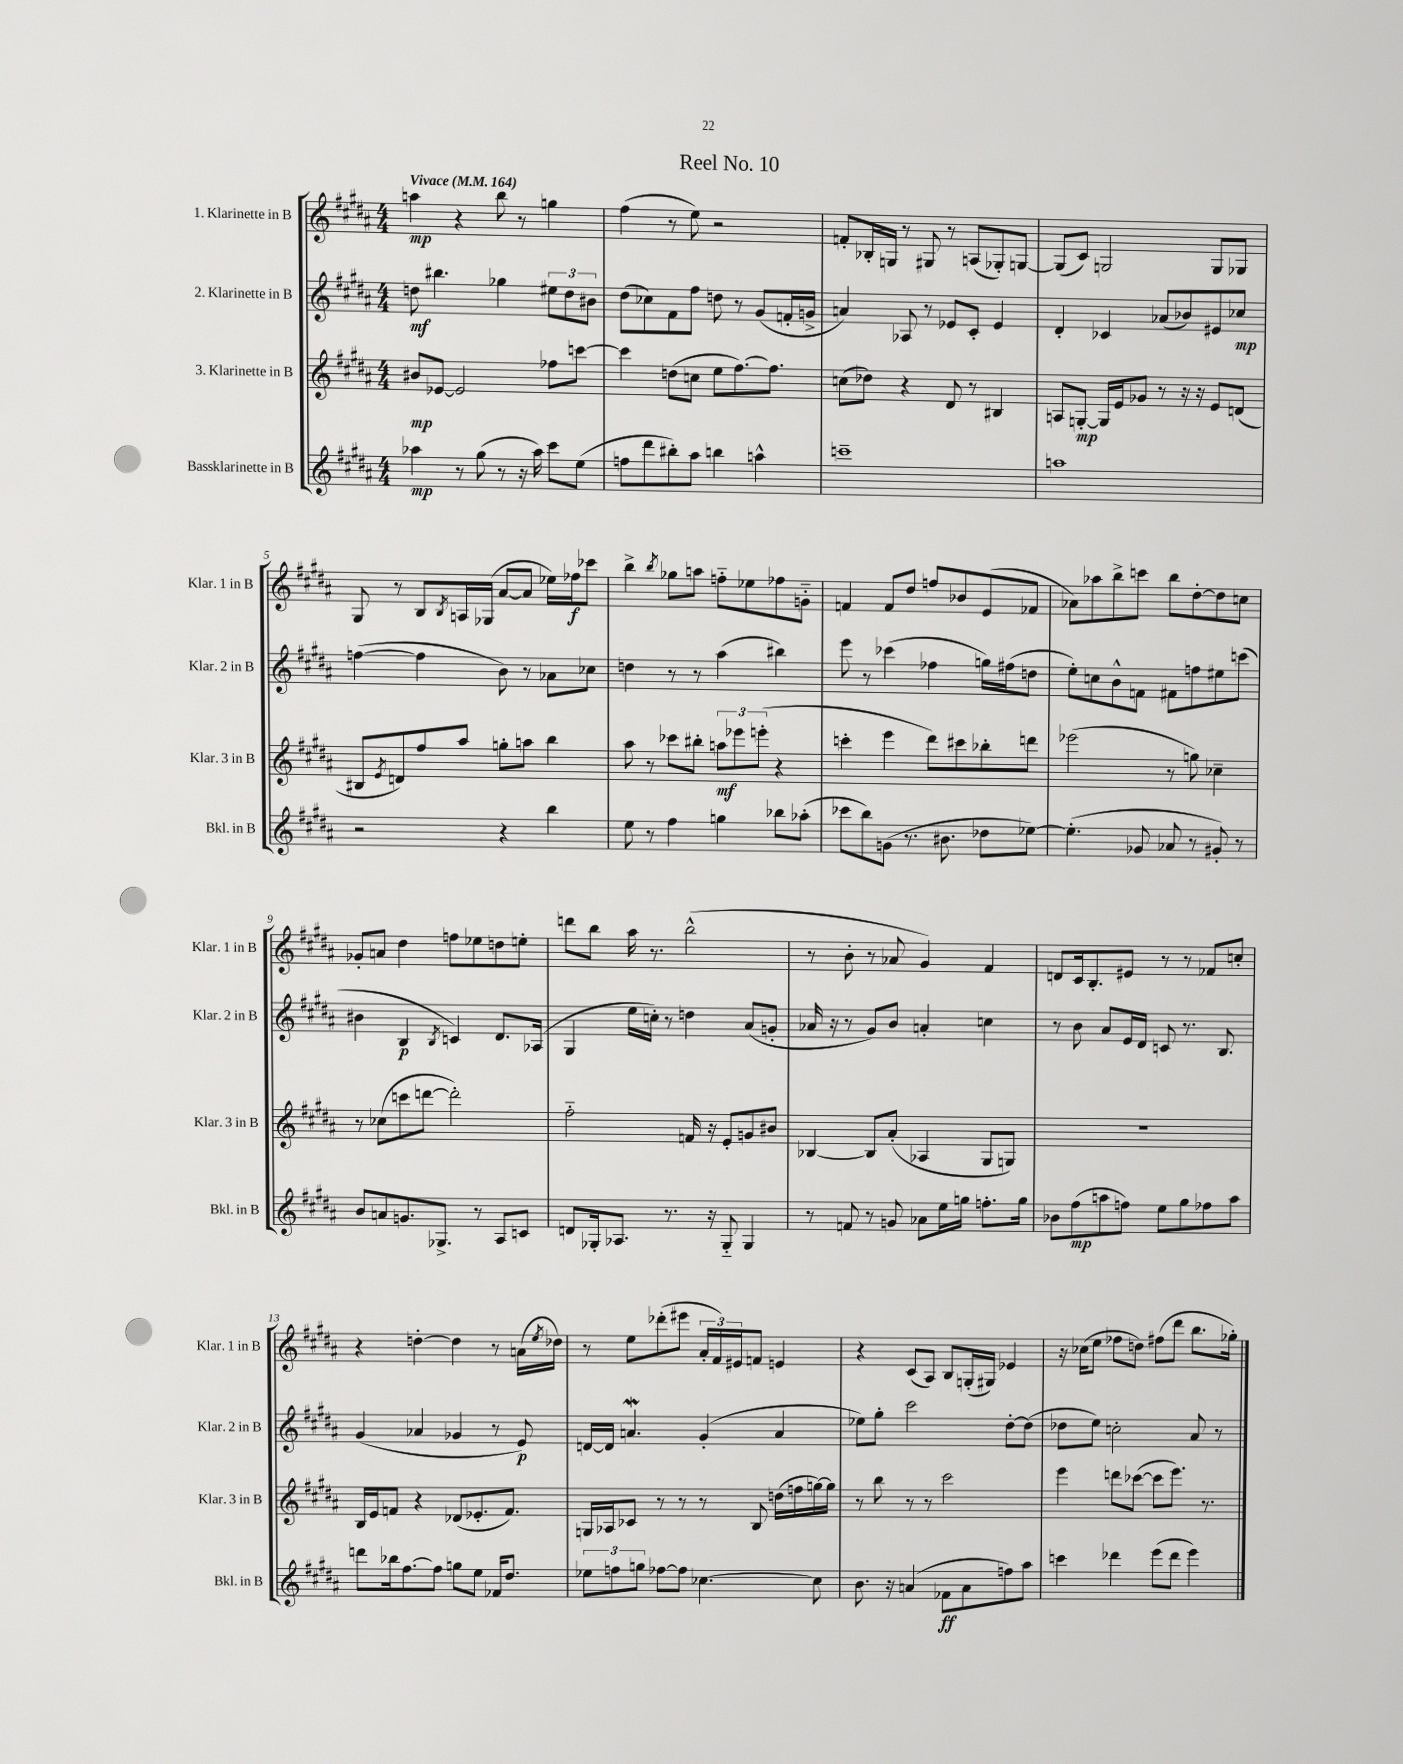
\header { title = "Reel No. 10" }
<<
\new StaffGroup <<
\new Staff = "s0" \with { instrumentName = "1. Klarinette in B" shortInstrumentName = "Klar. 1 in B" } {
    \clef treble \key b \major \numericTimeSignature \time 4/4 \tempo "Vivace" 4 = 164
    a''4\mp r4 b''8 r8 g''4 |
    fis''4( r8 e''8) r2 |
    f'8-. bes16-. g16 r8 gis8 r8 a8( ges8-.) g8~ |
    g8( cis'8) g2 g8 ges8 |
    gis8 r8 b8 \acciaccatura { b8 } a16 ges16( ais'8~ ais'8 ees''16) fes''16\f ces'''8 |
    b''4-> \acciaccatura { b''8 } ges''8 a''8 f''8-_ ees''8 fes''8 g'8-_ |
    f'4 f'8 dis''8 f''8 bes'8 e'8( fes'8 |
    aes'8) aes''8 b''8-> c'''8 b''8 dis''8~-. dis''8 c''8 |
    ges'8-. a'8 dis''4 f''8 ees''8 d''8 e''8-. |
    d'''8 b''8 ais''16 r8. b''2-^( |
    r8 b'8-. r8 aes'8 gis'4) fis'4 |
    d'8 cis'16 b8.-. eis'8 r8 r8 fes'8 c''8-. |
    r4 d''4~-. d''4 r8 a'16( \acciaccatura { e''8 } des''16) |
    r8 e''8 des'''8-.( eis'''8 \tuplet 3/2 { ais'16-. fis'16) eis'16 } f'8 e'4 |
    r4 cis'8( ais8) b8 g16-.( gis16) ees'4 |
    r16 ces''16( e''8 fes''8 d''8) fis''8( dis'''8 b''8. ges''16-.) \bar "|." |
}
\new Staff = "s1" \with { instrumentName = "2. Klarinette in B" shortInstrumentName = "Klar. 2 in B" } {
    \clef treble \key b \major \numericTimeSignature \time 4/4
    d''8\mf bis''4. ges''4 \tuplet 3/2 { eis''8 d''8 bis'8 } |
    dis''8( ces''8) fis'8 fis''8 d''8 r8 gis'8( f'16-. g'16-> |
    a'4) aes8 r8 ees'8 cis'8-. ees'4 |
    dis'4-. ces'4 aes'8( bes'8) eis'8 ces''8\mp |
    f''4~( f''4 b'8) r8 aes'8 ces''8 |
    d''4 r8 r8 ais''4( bis''4) |
    e'''8 r8 ces'''4( fes''4 g''16) fis''16( d''8 |
    e''8-.) c''8 b'8-^ f'8 fis'8 f''8 eis''8 c'''8( |
    bis'4 b4\p \acciaccatura { b8 } c'4) dis'8. aes16( |
    gis4 e''16 c''16-.) r8 d''4 ais'8( g'8-. |
    aes'16 r16 r8 gis'8) b'8 a'4-. c''4 |
    r8 b'8 ais'8 e'16 dis'16 c'8 r8. b8. |
    gis'4( aes'4 ges'4 r8 e'8\p) |
    d'16~ d'16 a'4.\mordent gis'4-.( a'4 |
    ees''8) gis''8-. cis'''2 dis''8~-. dis''8( |
    des''8 e''8) c''2-. ais'8 r8 \bar "|." |
}
\new Staff = "s2" \with { instrumentName = "3. Klarinette in B" shortInstrumentName = "Klar. 3 in B" } {
    \clef treble \key b \major \numericTimeSignature \time 4/4
    bis'8\mp ees'8~ ees'2 fes''8 c'''8~ |
    c'''4 d''8( c''8 e''8 fis''8.~) fis''8. |
    c''8( des''8) r4 dis'8 r8 bis4 |
    a8 g8~-.\mp g16 e'16 ges'8 r8 r16 r16 e'8 d'8( |
    bis8 \acciaccatura { e'8 } d'8) fis''8 ais''8 g''8-. a''8 b''4 |
    ais''8 r8 ces'''8 bis''8-. \tuplet 3/2 { a''8\mf ees'''8 e'''8-.( } r4 |
    c'''4-. e'''4 dis'''8) cis'''8 bes''8-. d'''8 |
    ees'''2( r8 g''8) ces''4-- |
    r8 ces''8( c'''8 d'''8~ d'''2-.) |
    fis''2-_ f'16 r16 e'8-. g'8 bis'8 |
    bes4~ bes8 ais'8-.( aes4 gis8 g8) |
    R1 |
    b16 e'16 f'8 r4 des'8( ees'8.-. f'8.) |
    g16 aes16 ces'8 r8 r8 r8 b8 d''16( f''16 g''16~) g''16 |
    r8 b''8 r8 r8 cis'''2 |
    e'''4 d'''8 ces'''8~( ces'''8 e'''8.) r8. \bar "|." |
}
\new Staff = "s3" \with { instrumentName = "Bassklarinette in B" shortInstrumentName = "Bkl. in B" } {
    \clef treble \key b \major \numericTimeSignature \time 4/4
    aes''4\mp r8 gis''8( r8 r16 aes''16) cis'''8 e''8( |
    f''8 dis'''8 bis''8-.) ais''8 b''4 a''4-^ |
    c'''1-- |
    a''1 |
    r2 r4 b''4 |
    e''8 r8 fis''4 g''4 bes''8 aes''8-.( |
    ces'''8 b''8) g'8( r8. bis'8. des''8 ees''8~) |
    ees''4.-.( ges'8 aes'8 r8 gis'8-.) r8 |
    b'8 a'8 g'8. ges8.-> r8 ais8 c'8 |
    d'8 ges16-. aes8. r8. r16 ges8-_ ges4 |
    r8 f'8 r8 g'8 aes'8 e''16 g''16 f''8.-. g''16 |
    bes'8 fis''8\mp( a''8 f''8) e''8 gis''8 fes''8 a''8 |
    d'''8 bes''16 fis''8.~ fis''8 g''8 e''8 fes'16 dis''8. |
    \tuplet 3/2 { ees''8 f''8 g''8 } fes''8~ fes''8 ces''4.~ ces''8 |
    b'8. r16 a'4( fes'8\ff a'8 f''8) ais''8 |
    c'''4 des'''4 e'''8( des'''8 e'''4) \bar "|." |
}
>>
>>
